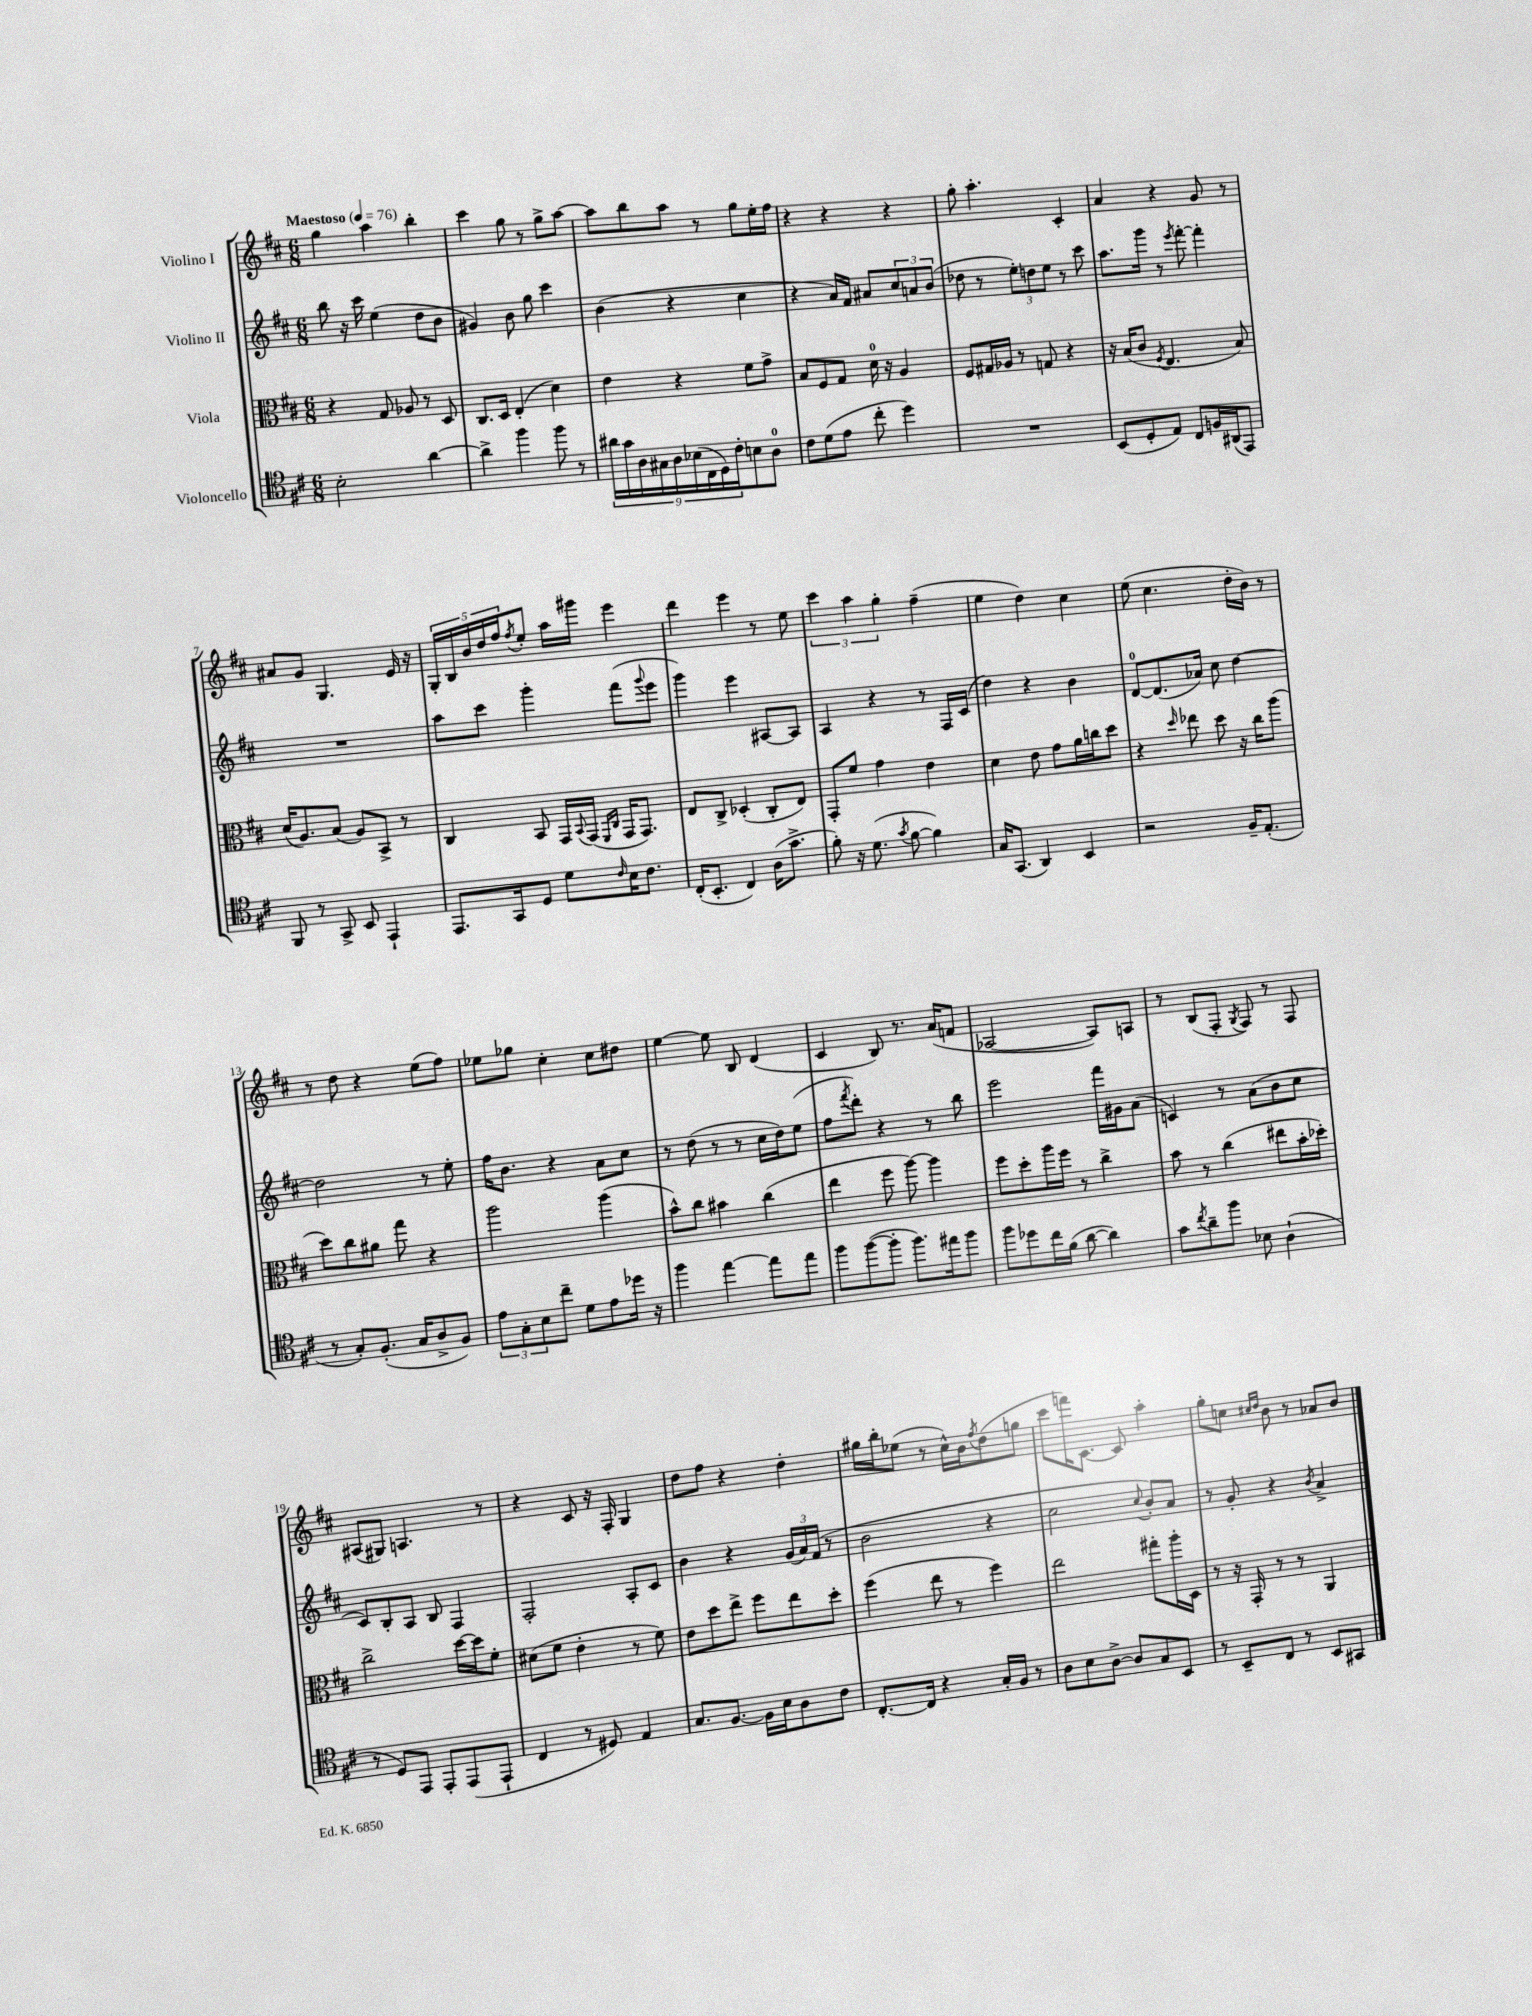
<<
\new StaffGroup <<
\new Staff = "s0" \with { instrumentName = "Violino I" } {
    \clef treble \key d \major \numericTimeSignature \time 6/8 \tempo "Maestoso" 4 = 76
    g''4 a''4 b''4-. |
    cis'''4 g''8 r8 g''8-> a''8~ |
    a''8 b''8 a''8 r8 g''8 e''16-. fis''16 |
    r4 r4 r4 |
    g''8-. a''4.-. cis'4-. |
    a'4 r4 g'8 r8 |
    ais'8 g'8 g4. e'16 r16 |
    \tuplet 5/4 { g16-. b16 b'16 d''16 fis''16 } \acciaccatura { fis''8 } e''8-. a''16 gis'''16 e'''4 |
    d'''4 e'''4 r8 e''8 |
    \tuplet 3/2 { cis'''4 a''4 g''4-. } fis''4--( |
    e''4 d''4) cis''4 |
    e''8( cis''4. d''16-. b'16) r8 |
    r8 d''8 r4 e''8( fis''8) |
    ees''8 ges''8 cis''4-. cis''8 dis''8 |
    e''4~ e''8 b8 d'4( |
    cis'4 b8) r8. a'16( f'8 |
    aes2~ aes8) a8 |
    r8 b8( fis8-. \acciaccatura { g8 } fis8) r8 fis8 |
    ais8( gis8) a4. r8 |
    r4 cis'8 r16 fis16-. g4 |
    d''8 fis''8 r4 d''4-. |
    gis''16 b''16-. ees''8( r8 cis''16-^) b'16 \acciaccatura { fis''8 } d''8( g''8 |
    cis'''8 f'''16) cis'8.~ cis'8 a''4-. |
    g''8-. c''8 \grace { cis''16 d''16 } b'8 r8 aes'8 b'8 \bar "|." |
}
\new Staff = "s1" \with { instrumentName = "Violino II" } {
    \clef treble \key d \major \numericTimeSignature \time 6/8
    b''8 r16 cis'''16 e''4( d''8 b'8 |
    gis'4) b'8 g''8 cis'''4 |
    b'4( r4 cis''4 |
    r4 a'16) fis'16 ais'8 \tuplet 3/2 { cis''8 a'8 b'8( } |
    des''8 r8 \tuplet 3/2 { e''8-.) d''8 e''8 } r8 cis'''8 |
    a''8. g'''16 r8 \acciaccatura { e'''8 } fis'''8~-. fis'''4-. |
    R2. |
    a''8 cis'''8 g'''4-. fis'''8( \appoggiatura { g'''8 } e'''8 |
    g'''4) e'''4 ais8~ ais8 |
    a4 r4 r8 fis16 cis'16( |
    d''4) r4 b'4 |
    d'8-0~ d'8.( aes'16) cis''8 d''4~ |
    d''2 r8 e''8-. |
    fis''16 b'8. r4 a'8 cis''8 |
    r8 d''8( r8 r8 cis''16 d''16) e''8( |
    fis''8 \acciaccatura { fis'''8 } d'''8-.) r4 r8 b''8 |
    e'''2 fis'''16 gis'16 a'8( |
    c'4) r8 a'8( b'8 cis''8 |
    cis'8) b8-. a8 b8 fis4 |
    fis2-. a8-. cis'8 |
    b'4 r4 \tuplet 3/2 { g'16( a'16) fis'16( } r8 |
    b'2 r4 |
    cis''2 \appoggiatura { cis''8 } b'8-.) a'8 |
    r8 g'8-. r4 \acciaccatura { b'8 } a'4-> \bar "|." |
}
\new Staff = "s2" \with { instrumentName = "Viola" } {
    \clef alto \key d \major \numericTimeSignature \time 6/8
    r4 g8 aes8 r8 d8 |
    cis8. d16 e4-.( d'4) |
    e'4 r4 fis'8 g'8-> |
    b8 fis8 g8 d'16-0 r16 a4 |
    fis8 gis16 aes16 r8 g8 r4 |
    r16 b16( cis'8 \acciaccatura { fis8 } e4. b8) |
    d'16( a8.) b8( a8) b,8-> r8 |
    cis4 b,8 g,16 \appoggiatura { b,8 } g,16( \grace { fis,16 cis16 } g,16 g,8.) |
    e8 cis8-> des4-.( cis8-. e8) |
    g,8-. fis'8 g'4 e'4 |
    d'4 e'8 g'8 a'16 c''16 d''8 |
    r4 \grace { d''16 } ees''8 d''8 r16 cis''16 a''8( |
    d''8) cis''8 ais'8 g''8 r4 |
    a''2 a''4( |
    b'8-^) cis''8 bis'4 cis''4( |
    e''4 fis''8 a''8~) a''4 |
    fis''8 d''8-. a''16 fis''16 r8 cis''4-> |
    b'8 r8 cis''4( eis''8 b'16-. des''16-.) |
    cis''2-> d''16~ d''16 fis'8-. |
    dis'8( fis'8 e'4-. r8 fis'8) |
    e'8 d''8 e''8-> fis''8 e''8 d''8-. |
    fis''4( e''8 r8 fis''4) |
    e''2 gis''8-. a''16-. d16 |
    r8 r16 g,16-. r8 r8 a,4 \bar "|." |
}
\new Staff = "s3" \with { instrumentName = "Violoncello" } {
    \clef tenor \key d \major \numericTimeSignature \time 6/8
    b2-. a'4~ |
    a'4-> fis''4 fis''8 r8 |
    \tuplet 9/8 { ais'16 g'16 a16 gis16 a16 bes16( cis16 d16) cis'16-. } b8 a8-0 |
    cis'8 d'8( e'8 cis''8-. d''4) |
    R2. |
    b,8( d8-. e8) cis8 f16 ais,16( e,8) |
    fis,8 r8 g,8-> b,8 e,4-! |
    e,8. g,16 d8 d'8 \grace { cis'16 } b16 cis'8. |
    cis16-.( b,8.-. cis4) a16( g'8.-> |
    fis'8-.) r16 d'8.( \acciaccatura { g'8 } fis'8~ fis'4) |
    g16 g,8.( a,4) b,4 |
    r2 fis16-- e8.-.( |
    r8 g8-.) fis8.-.( g16 a8-> fis8) |
    \tuplet 3/2 { e'8 g8-. b8 } cis''8-- d'8 e'8 des''16 r16 |
    fis''4 e''4~ e''8 e''8 |
    fis''8 fis''8~( fis''8-. fis''8.) eis''16 fis''8 |
    fis''8 des''8 cis''16 fis'16( a'8~ a'4) |
    g'8 \acciaccatura { cis''8 } a'8-- fis''8 bes8 a4-!( |
    r8 d8) e,8 e,8-. e,8( e,8-! |
    cis4 r8 dis8) e4 |
    g8. fis8.~ fis16 b16 a8 cis'8 |
    cis8.~-. cis16 r4 g16-. fis16 r8 |
    a8 b8 a8~-> a8 g8 b,8 |
    r8 b,8-- cis8 r8 b,8 gis,8 \bar "|." |
}
>>
>>
